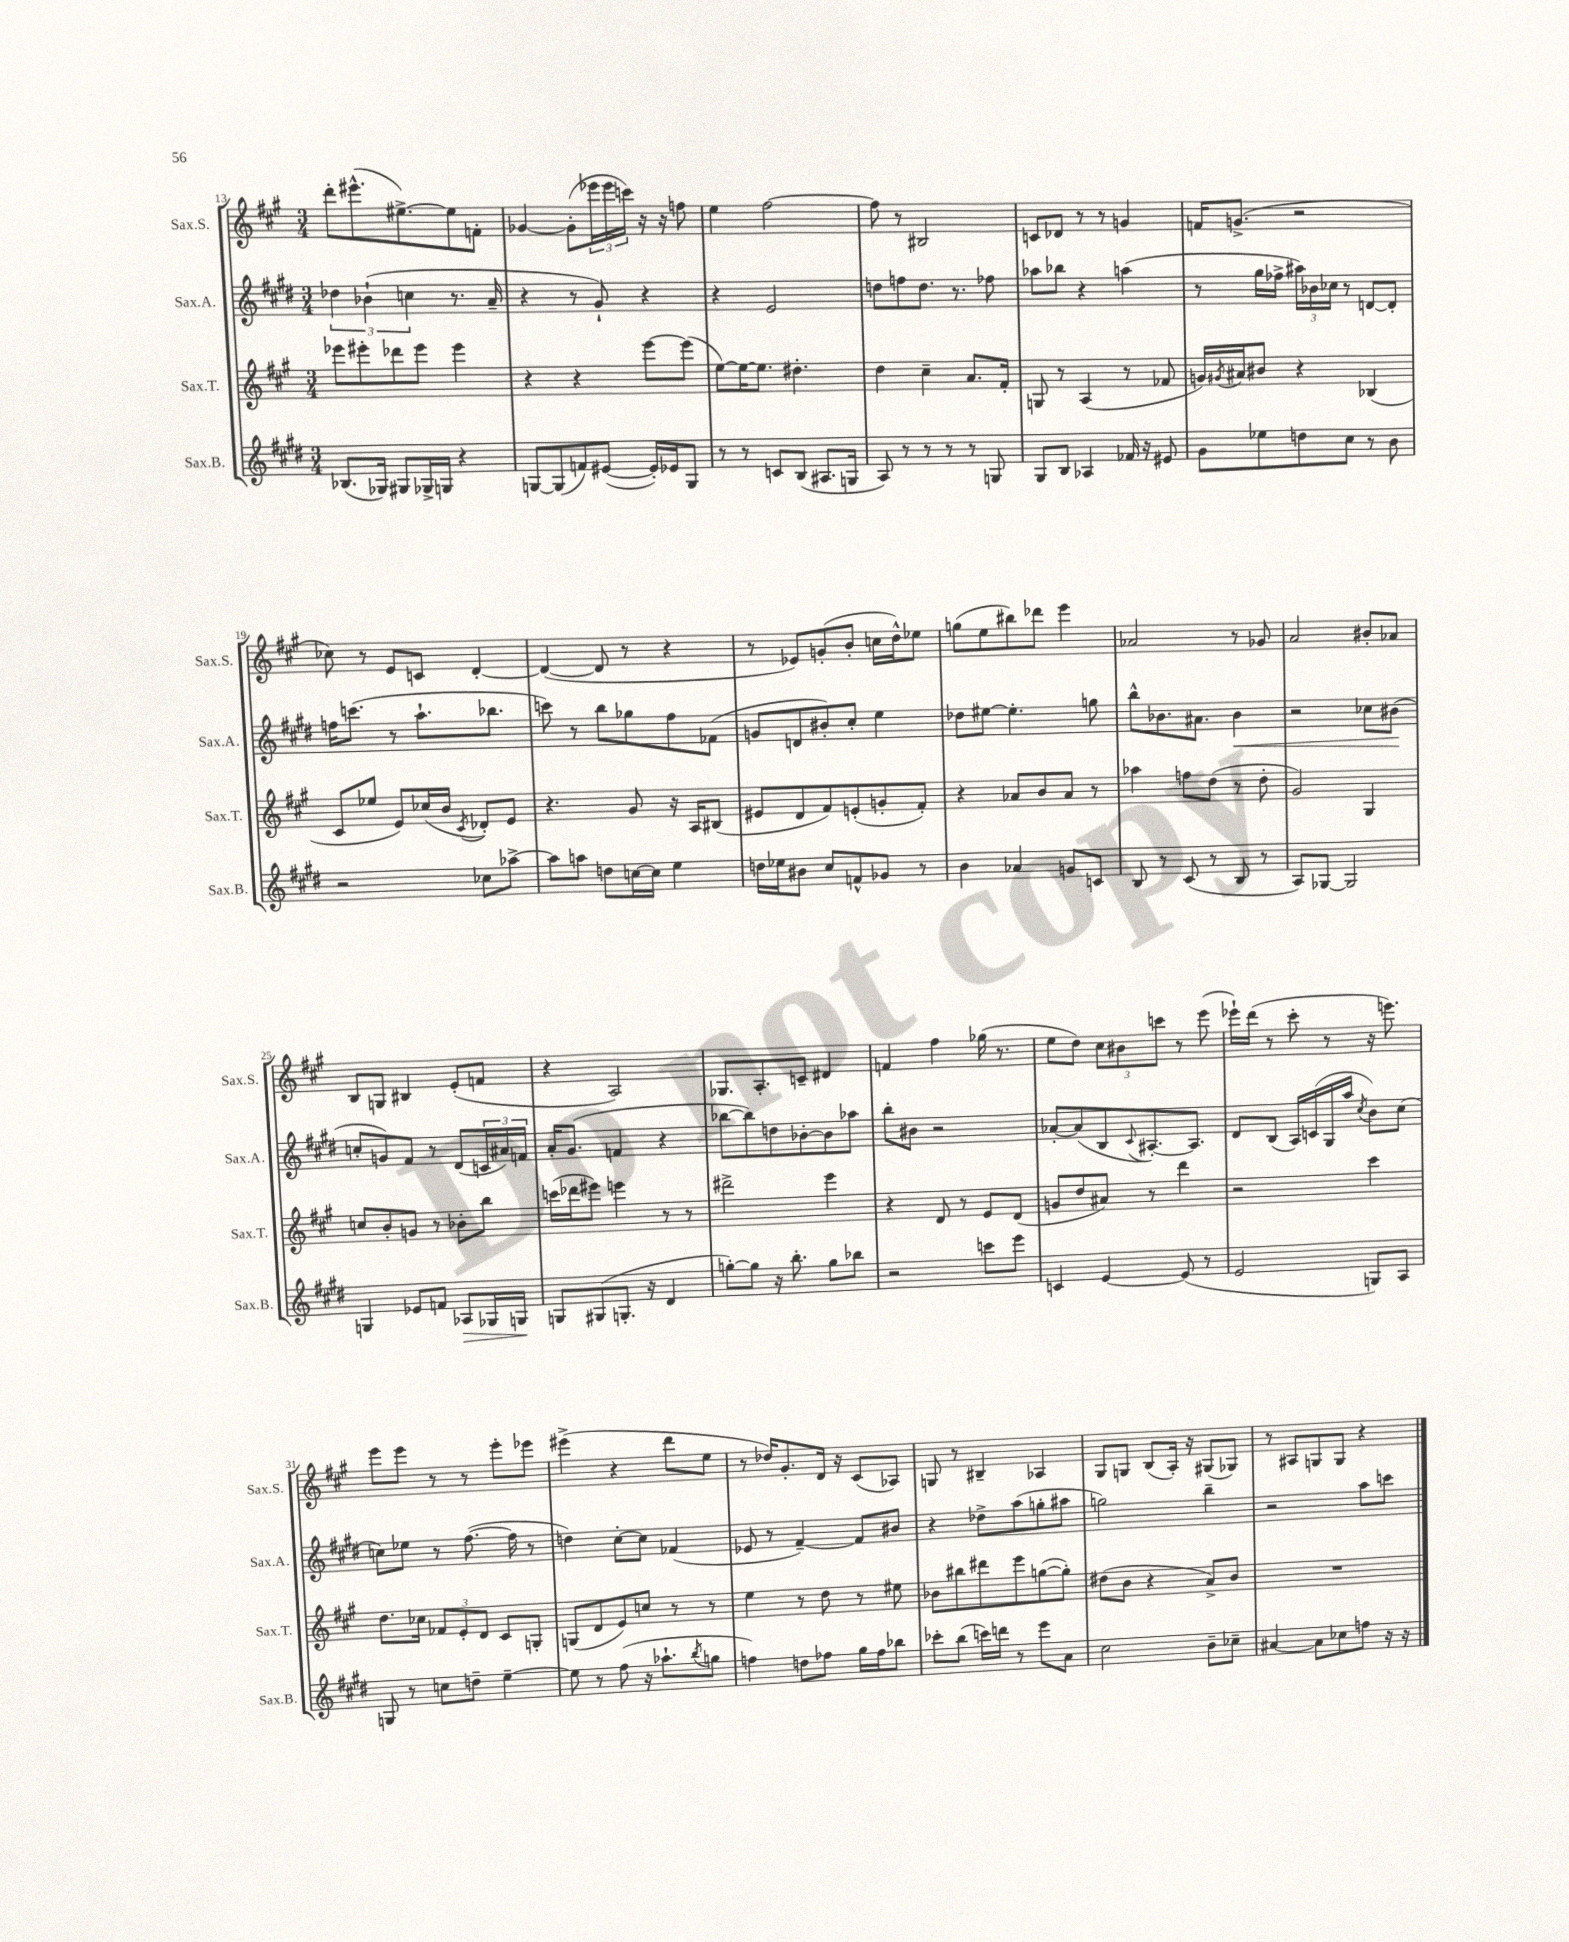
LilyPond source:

<<
\new StaffGroup <<
\new Staff = "s0" \with { instrumentName = "Sax.S." shortInstrumentName = "Sax.S." } {
    \clef treble \key a \major \numericTimeSignature \time 3/4
    d'''8-. eis'''8.-^( eis''8.~->) eis''8 f'8-. |
    ges'4~ ges'8-.( \tuplet 3/2 { ees'''16 ees'''16 c'''16) } r16 r16 f''8 |
    e''4 fis''2~ |
    fis''8 r8 bis2 |
    c'8 des'8 r8 r8 g'4 |
    f'16 g'8.->( r2 |
    ces''8) r8 e'8 c'8 d'4~-. |
    d'4~( d'8 r8 r4 |
    r8 ees'8) g'8-.( b'8-. c''16 d''16-^) ees''8 |
    g''8( e''8 bis''8) des'''8 e'''4 |
    aes'2 r8 ges'8 |
    a'2 bis'8-. aes'8 |
    b8 g8 bis4 e'8-.( f'8 |
    r4 a2) |
    ges8. a8.-. c'8-- dis'4 |
    f'4 fis''4 ges''16( r8. |
    e''8 d''8) \tuplet 3/2 { cis''8 bis'8 c'''8 } r8 e'''8( |
    ees'''16-!) d'''16( r8 cis'''8-. r8 r16 e'''8.) |
    e'''8 e'''8 r8 r8 e'''8-. ees'''8 |
    eis'''4->( r4 d'''8 e''8 |
    r8 des''16) gis'8.-. d'16 r16 cis'8( aes8) |
    g8 r8 bis4-- aes4 |
    gis8 g8 b8( a16-.) r16 gis8( ges8) |
    r8 ais8 g8 g8 r4 \bar "|." |
}
\new Staff = "s1" \with { instrumentName = "Sax.A." shortInstrumentName = "Sax.A." } {
    \clef treble \key e \major \numericTimeSignature \time 3/4
    \tuplet 3/2 { des''4 bes'4-!( c''4 } r8. a'16-- |
    r4 r8 gis'8-!) r4 |
    r4 e'2 |
    d''8 f''8 d''8. r8. fes''8 |
    aes''8 bes''8 r4 a''4( |
    r8 gis''16 fes''16-> \tuplet 3/2 { ais''16) bes'16 ces''16 } r8 d'8~ d'8-. |
    f''16 c'''8.( r8 a''8.-! bes''8. |
    c'''8) r8 b''8 ges''8 fis''8 fes'8( |
    g'8 d'8 bis'8-.) cis''8-. e''4 |
    des''8 eis''8~ eis''4.-. g''8 |
    b''8-^ bes'8. ais'8. bes'4\< |
    r2 ces''8 bis'8\!( |
    c''8-. g'8) fis'8 r8 dis'8( \tuplet 3/2 { c'16 ais'16) f'16 } |
    a'16-. gis'8.( f'4 r4 |
    bes''8~ bes''8) d''8 bes'8~-. bes'8 aes''8 |
    b''8-. bis'8 r2 |
    aes'8~-. aes'8( b8 \appoggiatura { cis'8 } ais8.~-.) ais8. |
    dis'8 b8( a16) c'16( gis16 a''16 \acciaccatura { cis''8 } b'8) cis''8( |
    c''8) ees''8 r8 fis''8.~( fis''16 r8 |
    d''4) cis''8~-. cis''8 fes'4( |
    ees'8 r8 fis'4~--) fis'8 bis'8 |
    r4 des''8-> a''8( g''8-. ais''8 |
    g''2) b''4-- |
    r2 a''8 c'''8 \bar "|." |
}
\new Staff = "s2" \with { instrumentName = "Sax.T." shortInstrumentName = "Sax.T." } {
    \clef treble \key a \major \numericTimeSignature \time 3/4
    ees'''8 eis'''8-. des'''8 eis'''8 eis'''4 |
    r4 r4 e'''8~ e'''8( |
    e''8~) e''16~ e''8. dis''4.-. |
    d''4 cis''4-- a'8. fis'16-. |
    g8 r8 a4( r8 fes'8 |
    g'16) \acciaccatura { gis'8 } ais'16 bis'8 r4 bes4( |
    cis'8 ees''8 e'8) ces''16( b'16 \acciaccatura { cis'8 } des'8-.) e'8 |
    r4. gis'8 r16 a16 bis8( |
    eis'8 d'8 fis'8) e'8-.( g'8-. fis'8-.) |
    r4 aes'8 b'8 aes'8 r8 |
    aes''4 f''8 d''8( r8 d''8-. |
    gis'2) gis4 |
    c''8 b'8-. g'8 r8 bes'8-. b''8 |
    c'''16( des'''16 eis'''8) e'''4 r8 r8 |
    dis'''2-> e'''4 |
    r4 d'8 r8 e'8 d'8( |
    g'8 d''8 ais'8) r8 d'''4 |
    r2 cis'''4 |
    d''8. ces''16 \tuplet 3/2 { fes'8 e'8-. d'8 } cis'8 g8-. |
    g8( d'8 e'8) c''8 r8 r8 |
    e''4 r8 d''8 r8 eis''8 |
    bes'8 bis''8 dis'''8 e'''8 g''8~( g''8-.) |
    dis''8( b'8 r4 a'8->) b'8 |
    R2. \bar "|." |
}
\new Staff = "s3" \with { instrumentName = "Sax.B." shortInstrumentName = "Sax.B." } {
    \clef treble \key e \major \numericTimeSignature \time 3/4
    bes8.( ges16) gis8 ges16-> g16 r4 |
    g8~ g8( f'8) eis'8~( eis'16-.) ees'16 g8 |
    r8 r8 c'8 b8( ais8. g16 |
    a8) r8 r8 r8 r8 g8 |
    gis8 b8 aes4 fes'16 r16 eis'8 |
    gis'8 ees''8 d''8 cis''8 r8 b'8 |
    r2 ces''8 aes''8~-> |
    aes''8 a''8 d''8 c''16~ c''16 e''4 |
    d''16 ees''16 bis'8 cis''8 f'8-^ ges'8 r8 |
    b'4 aes'4 g'8 c'8 |
    b8 r8 cis'8( r8 b8 r8 |
    a8) ges8~ ges2 |
    g4 ees'8 f'8 aes8\> ges16 g16\! |
    g8 gis8( g8.-. r16 dis'4 |
    g''8~-.) g''8 r16 b''8.-. g''8 bes''8 |
    r2 c'''8 e'''8 |
    c'4 e'4~ e'8( r8 |
    e'2 g8) a8 |
    g8 r8 c''8 d''8-- e''4~-- |
    e''8 r8 fis''8( r16 aes''8.-! \acciaccatura { b''8 } g''8 |
    f''4) d''8 fes''8 gis''16 fes''16 bes''8 |
    ces'''8-. b''8( c'''16) d'''16 r8 e'''8 a'8 |
    cis''2 b'8-- ces''8-- |
    ais'4~ ais'8 ces''8 f''8 r16 r16 \bar "|." |
}
>>
>>
\layout { \context { \Score currentBarNumber = #13 } }
